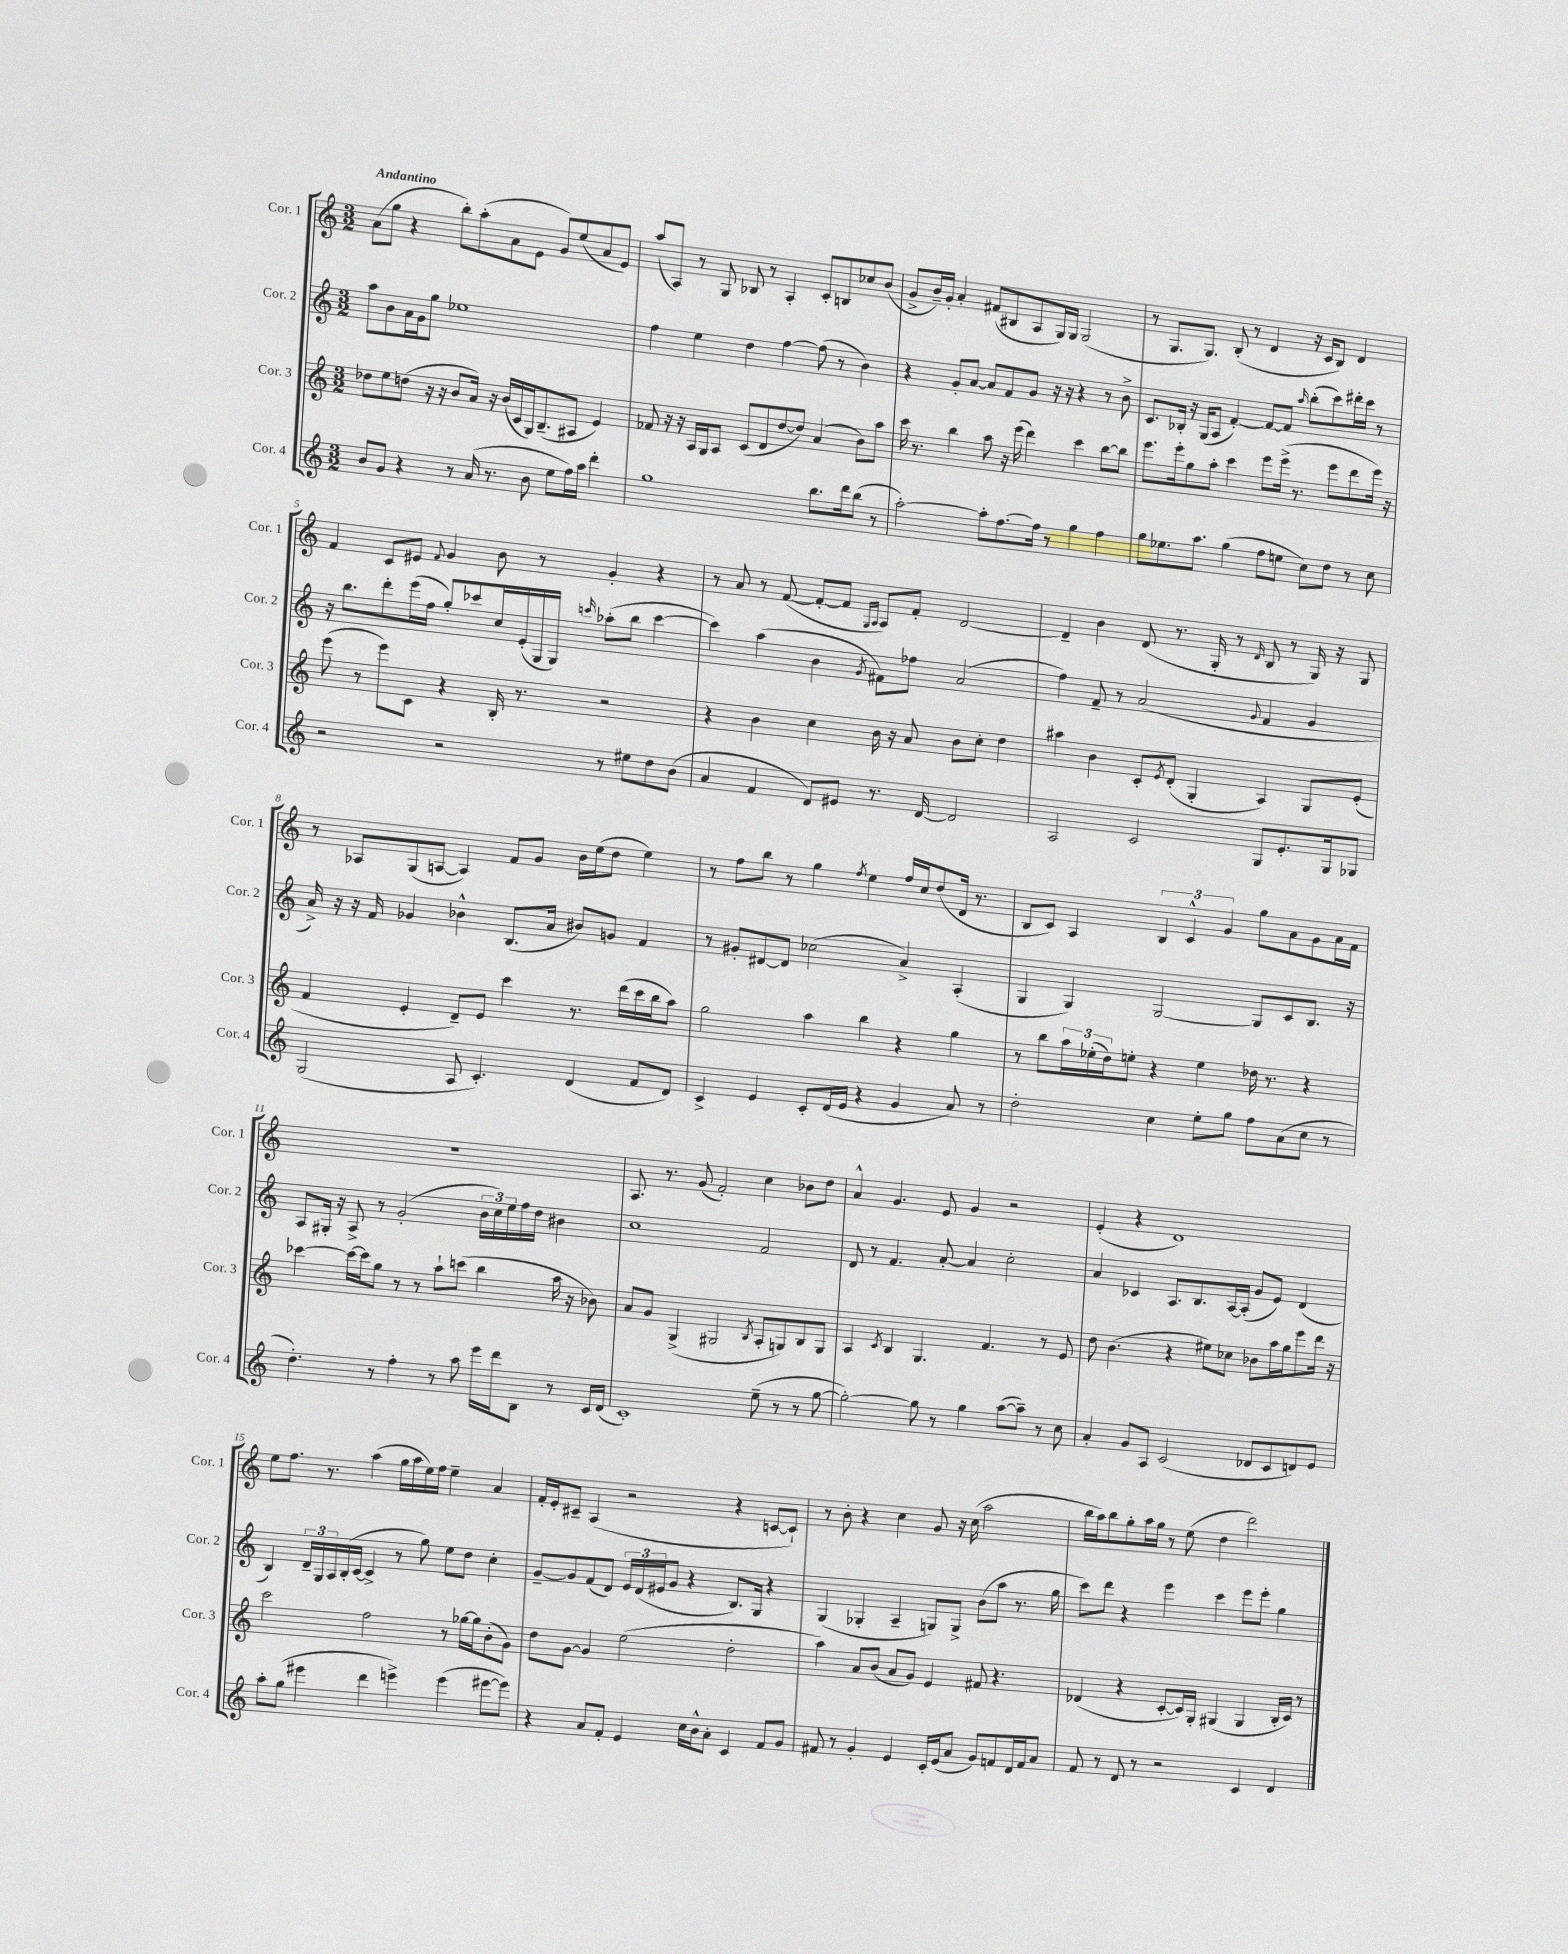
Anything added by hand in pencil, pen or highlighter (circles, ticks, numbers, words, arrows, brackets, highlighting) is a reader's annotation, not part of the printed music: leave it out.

**kern	**kern	**kern	**kern
*staff4	*staff3	*staff2	*staff1
*clefG2	*clefG2	*clefG2	*clefG2
*k[]	*k[]	*k[]	*k[]
*M3/2	*M3/2	*M3/2	*M3/2
8b/L	8dd-\L	8aa\L	(8a\L
8g/J	8ee\	8b\	8gg\J
4r	(8dd\J	16a\L	4r
.	.	16g\J	.
.	16r	8gg\J	.
.	16r	.	.
8r	8b/L	1ee-	8bb'\L)
(16a/	16a/Jk)	.	(8aa'\
8.r	16r	.	.
.	(16b/LL	.	8a\
.	16c/	.	.
8b\	16G/J)	.	8e\J
.	(8.B~/	.	.
8ee\L	.	.	8g/L)
16ff\L)	8A#/J	.	(8ee/
16aa\JJ	.	.	.
4ddd'\	4e/)	.	8a/
.	.	.	8e/J)
=	=	=	=
1gg	8f-/	4ff\	(8aa/L
.	16r	.	8A/J)
.	16r	.	.
.	16A/LL	4ee\	8r
.	16G/J	.	.
.	8A/J	.	8G/
.	(8c/L	4dd\	8B-/
.	8d/	.	8r
.	[8dd/	[4ff\	4A'/
.	8dd/]J)	.	.
8.bb\L	(4a/	(8ff\]	8c'/L
.	.	8r	8B/
16ddd\k	.	.	.
(8bb\J	8b\L)	4b\)	8cc-/
8r	8aa\J	.	(8b/J
=	=	=	=
[2aa'\)	16ccc\	4r	8g^/L
.	8.r	.	.
.	.	.	16b~/L)
.	.	.	16g'/JJ
.	4bb\	8g'/L	4a'/
.	.	[8a/J	.
8aa'\]L	8aa\	8a/]L	(8f#/L
[8.ff\	16r	8f/	8B#/
.	(16eee\	.	.
.	4ddd\)	8g/J	8A/
16ff\]Jk	.	.	.
8r	.	16r	16G/L)
.	.	16r	16G/JJ
4gg\	4ccc\	4r	(2G/
4ff\	[8bb\L	8r	.
.	8bb\]J	8b^\	.
=	=	=	=
8gg\L	8.eee\L	8.c/L	8r
8.ee-\	.	.	8.G/L
.	16eee'\k	16B-'/Jk	.
.	8gg\	16r	.
8.aa\J	.	(16G/LK	8.G/J)
.	8aa'\J	8A/J	.
(4gg\	4ccc\	[4f'/)	(8B'/
.	.	.	8r
8ff\L	8eee\L	8f/_L	4d/
8ee\J	(16eee^\Jk	8f/]J	.
.	8.r	.	.
.	.	16qqaa/	.
8cc\L)	.	(8bb'\L	16r
.	.	.	16c/LK
8dd\J	8eee\L	8ccc\)	8B/J)
8r	8ddd\	16ddd#'\L	4d/
.	.	16ccc\JJ	.
8cc\	16eee\Jk)	8r	.
.	16r	.	.
=	=	=	=
2r	(8eee\	16r	4f/
.	.	8.bb\L	.
.	8r	.	.
.	8eee\L)	8ddd'\	8c/L
.	8c\J	(16eee\L	8e#/J
.	.	16ff\JJ	.
.	.	.	8qqf/
2r	4r	8gg'/L)	4g/
.	.	8ccc-/	.
.	16B'/	16cc/L	8b\
.	8.r	(16e'/	.
.	.	16G/	8r
.	.	16G/JJ)	.
.	.	16qqccc/	.
8r	2r	(8aa-'\L	4g'/
8ee#\L	.	8bb\J	.
8dd\	.	[4ccc\	4r
(8b\J	.	.	.
=	=	=	=
4a/	4r	4ccc\])	8r
.	.	.	8a/
4f/	4b\	(4aa\	8r
.	.	.	([8f/
8d/L)	4cc\	4b\	8f'/_L
8e#/J	.	.	8f/]J
.	.	.	16qqG/LL
.	.	8qg/	16qqA/JJ
8.r	16b\	8f#\L)	8A/L)
.	16r	.	.
.	8a/	8ff-\J	8f'/J
[16d/	.	.	.
2d/]	8b\L	(2a/	[2d/
.	8cc'\J	.	.
.	4dd\	.	.
=	=	=	=
2A/	4aa#\	4ff\)	4d~/]
.	4b\	8f~/	4b\
.	.	8r	.
2c/	8c'/L	(2a/	(8d/
.	8qe/	.	.
.	(8d'/J	.	8.r
.	4G'/	.	.
.	.	.	16G'/
.	.	.	8r
.	.	8qqg/	16qqd/
8G/L	4A/)	4f/	8B/
8.e'/	.	.	8r
.	8G/L	4g/	16G/)
16G/k	.	.	16r
8G-/J	(8e'/J	.	8G/
=	=	=	=
(2G/	4f/	16a^/)	8r
.	.	16r	.
.	.	16r	8A-/L
.	.	16f/	.
.	4e'/	4g-/	(8G/
.	.	.	[8A/J
8A/	8d~/L)	4b-^^\	4A/])
4.c'/)	8e/J	.	.
.	4ccc\	(8.B/L	8f/L
.	.	.	8g/J
.	.	16a/Jk	.
(4d/	8.r	8b#/L)	16b\LL
.	.	.	(16ee\J
.	.	8g/J	8dd\J
.	(16ddd\LL	.	.
8f/L	16ccc\	4f/	4ee\)
.	16bb\J	.	.
8d/J)	8aa\J)	.	.
=	=	=	=
4c^/	2gg\	8r	8r
.	.	8g#'/L	8ff\L
4e/	.	[8d#/	8bb\J
.	.	8d#/]J	8r
8c'/L	4aa\	(2cc-\	4gg\
(16d/L	.	.	.
16e/JJ	.	.	.
.	.	.	8qff/
4r	4bb\	.	4ee\
4g/	4r	4a^/)	16ff/LL
.	.	.	16cc/J
.	.	.	(8dd/
8a/)	4gg\	(4A'/	16d/Jk
.	.	.	8.r
8r	.	.	.
=	=	=	=
2dd'\	8r	4G/	8B/L
.	8bb\L	.	8c/J)
.	24aa\L	4G/)	4A/
.	(24ee-'\	.	.
.	24dd\J)	.	.
.	8ee'\J	.	.
4cc\	4r	[2G/	6B/
.	.	.	6c^^/
8ee'\L	4ee\	.	.
.	.	.	6g/
8gg\J	.	.	.
8ff\L	16dd-\	8G/]L	8gg\L
.	8.r	.	.
(8a\	.	8c/	8a\
8cc\J	4r	8.B/J	8g\
8r	.	.	16a\L
.	.	16r	16f\JJ
=	=	=	=
4.dd'\)	[4ccc-\	8A/L	1.r
.	.	16G#'/Jk	.
.	.	16r	.
.	16ccc-\_LL	8A^/	.
.	16ccc-\]J	.	.
8r	8gg\J	8r	.
4ff'\	8r	(2g'/	.
.	8r	.	.
8r	8aa`\L	.	.
8aa\	(8ccc\J	.	.
16eee\LL	4bb\	24b\LL	.
.	.	24cc\)	.
16ddd\J	.	.	.
.	.	24ee\	.
8B\J	.	16ff\	.
.	.	16dd\JJ	.
8r	16aa\	4b#\	.
.	16r	.	.
16c/LL	8b-\)	.	.
(16d/JJ	.	.	.
=	=	=	=
1c')	8a/L	1cc	8.A/
.	8g/J	.	.
.	.	.	8.r
.	(4G^/	.	.
.	.	.	(8g/
.	2G#/	.	2f'/)
.	8qB/	.	.
(8ee~\	8A'/L	2f/	4cc\
8r	8G/)	.	.
8r	8B/	.	8b-\L
[8gg\	8G/J	.	8dd\J
=	=	=	=
2gg'\_)	4A/	8d/	4a^^/
.	.	8r	.
.	8qc/	.	.
.	4B/	4.f/	4.g/
8gg\]	4.G/	.	.
8r	.	[8a'/	8e/
4gg\	.	4a/]	4g/
.	4.f/	.	.
([8aa\L	.	2cc'\	2r
8aa~\]J)	.	.	.
8r	8r	.	.
8cc\	8e/	.	.
=	=	=	=
4a'/	8dd\	4a/	(4e'/
.	(4.b\	.	.
8g/L	.	4c-/	4r
8A/J	.	.	.
(2c/	4r	8.A/L	1d)
.	.	8.B/	.
.	8ee#\L)	.	.
.	8cc-\J	[16A/L	.
.	.	(16A'/]JJ	.
8d-/L	8b-\L	8g/L	.
8c/	16aa\L	8e/J)	.
.	16gg\J	.	.
8d/)	8eee\	(4d/	.
8e/J	16ddd\Jk	.	.
.	16r	.	.
=	=	=	=
8aa'\L	2ccc\	4B/)	8ee\L
(8gg\J	.	.	8.ff\J
4eee#\	.	24d~/LL	.
.	.	24G/	.
.	.	.	8.r
.	.	24A/	.
.	.	(16B'/	.
.	.	[16c/JJ	.
4ddd\	2ff\	4c^/]	(4aa\
4eee^\)	.	8r	16gg\LL
.	.	.	16aa\
.	.	8gg\)	16ee\)
.	.	.	16ff\JJ
(4eee\	8r	8ee\L	4ee~\
.	[16gg-\LL	8dd\J	.
.	16gg-\]J	.	.
[8eee#\L	(8b'\	4cc'\	4a/
8eee#\]J)	8g\J)	.	.
=	=	=	=
4r	8dd\L	[8g~/L	16f'/LL
.	.	.	16e'/J
.	[8g\J	8g/]	8c#~/J
8a/L	4g/]	(8f/	(4A/
8f'/J	.	8d/J)	.
4e/	(2ee\	24e/LL	2r
.	.	(24d/	.
.	.	24e#/J	.
.	.	8g/J	.
16cc\LL	.	4r	.
16b^^\J	.	.	.
8a'\J	.	.	.
4c/	2dd'\	8.B/L)	4r
.	.	16G/Jk	.
8f/L	.	4r	[8c/L
8g/J	.	.	8c`/]J)
=	=	=	=
8f#/	4aa\)	(4G/	8r
8r	.	.	8b'\
4g'/	8a/L	4G-'/	4r
.	(8b/J	.	.
4e/	8a/L	4A~/	4cc\
.	8g/J)	.	.
16c'/LL	4e/	8G/L)	8g/
(16e/J	.	.	.
8a/J	.	8G^/J	16r
.	.	.	(16cc\
8g/L)	8f#/	(8b\L	2aa\
8f/	4.r	8aa\J	.
16d/L	.	8.r	.
16f/J	.	.	.
8a/J	.	.	.
.	.	16gg\	.
=	=	=	=
8f/	(4d-/	8ccc\L)	16bb\LL
.	.	.	16aa\J)
8r	.	8ddd\J	8bb\
8d/	4r	4r	8gg'\
8r	.	.	16aa\L
.	.	.	16gg\JJ
2r	[8c'/L	4eee\	8r
.	16c/]L)	.	(8ee\
.	16G'/JJ	.	.
.	(4G#/	4ccc\	4dd\
4c/	4G#/	8eee\L	2ddd\)
.	.	8eee'\J	.
4d/	16B'/LL	4gg\	.
.	16c/JJ)	.	.
.	8r	.	.
==	==	==	==
*-	*-	*-	*-
